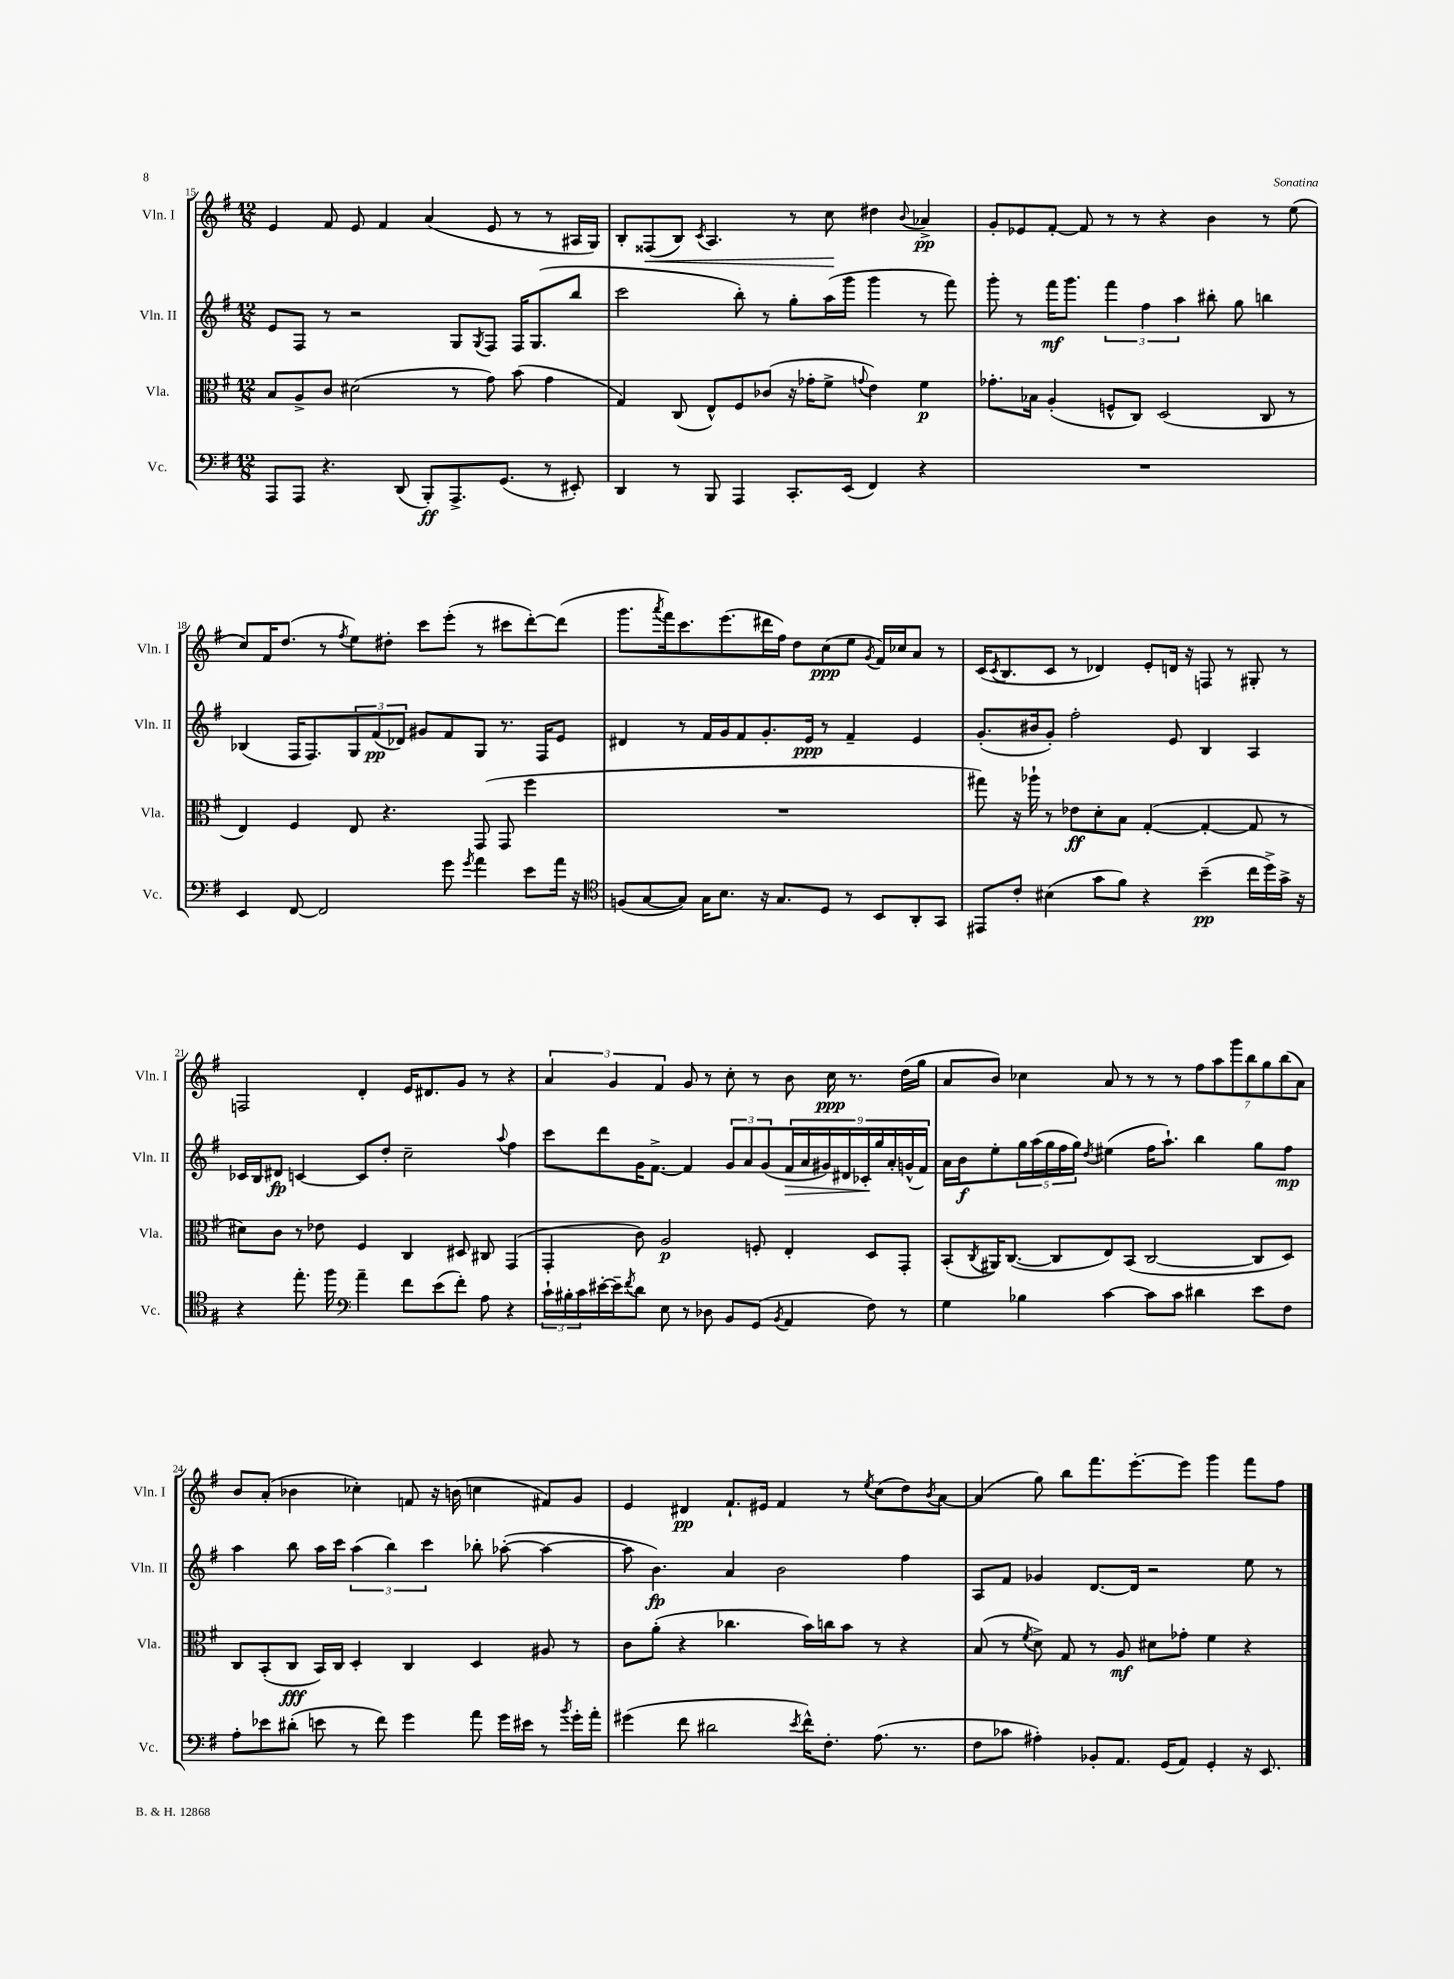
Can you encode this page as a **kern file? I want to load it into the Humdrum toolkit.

**kern	**kern	**kern	**kern
*staff4	*staff3	*staff2	*staff1
*clefF4	*clefC3	*clefG2	*clefG2
*k[f#]	*k[f#]	*k[f#]	*k[f#]
*M12/8	*M12/8	*M12/8	*M12/8
8AAA	8B	8e	4e
8AAA	8A^	8F#	.
4.r	8c	8r	8f#
.	(2d#	2r	8e
.	.	.	4f#
(8DD	.	.	.
8BBB')	.	.	(4a
8.AAA^	8r	8G	.
.	.	8qG	.
.	8g)	8F#	8e
(8.GG	.	.	.
.	(8b	16F#	8r
.	.	(8.G	.
8r	4g	.	8r
8EE#')	.	8bb	16A#
.	.	.	16G)
=	=	=	=
4DD	4G)	2ccc	8B'
.	.	.	(8F##
8r	(8C	.	8B)
.	.	.	8qc
8BBB	8E^^)	.	4.A
4AAA	8F#	8bb')	.
.	(8c-	8r	.
8.CC'	16r	8gg'	8r
.	16g-'	.	.
.	8f#^	(16aa	8cc
(16EE	.	16ggg	.
.	8qqg	.	.
4FF#)	4e)	4ggg	4dd#
.	.	.	8qqb
4r	4f#	8r	4a-^
.	.	8fff#)	.
=	=	=	=
1.r	8.g-'	8ggg'	8g'
.	.	8r	8e-
.	16B-	.	.
.	(4A'	16fff#	[8f#'
.	.	8.ggg	.
.	.	.	8f#]
.	8F^^	6fff#	8r
.	8C)	.	8r
.	.	6ff#	.
.	(2D	.	4r
.	.	6aa	.
.	.	8bb#'	4b
.	.	8gg	.
.	8C	4bb	8r
.	8r	.	(8ee
=	=	=	=
4EE	4E)	(4B-	8cc)
.	.	.	16f#
.	.	.	(8.dd
[8FF#	4F#	16F#	.
.	.	8.F#)	.
2FF#]	.	.	8r
.	.	.	8qff#
.	8E	12G	8ee)
.	.	(12f#	.
.	4.r	.	8dd#'
.	.	12d-)	.
.	.	8g#	8ccc
8g	.	8f#	(8eee'
8qg	.	.	.
4a	(8GG	8G	8r
.	8GG	8.r	8ccc#
8e	4ff#	.	[8ddd')
.	.	16F#	.
16a	.	8e	(8ddd]
16r	.	.	.
=	=	=	=
*clefC4	*	*	*
(8F	1.r	4d#	8.ggg
[8G	.	.	.
.	.	.	8qaaa
.	.	.	16fff#)
8G])	.	8r	8.ccc
16G	.	16f#	.
8.B	.	16g	(8.eee
.	.	8f#	.
16r	.	8.g'	16ddd#
8.G	.	.	16ff#)
.	.	.	8dd
.	.	16e	.
8D	.	8r	(8cc
8r	.	4f#~	8ee
.	.	.	8qg
8BB	.	.	16f#)
.	.	.	16cc-
8AA'	.	4e	8a
8GG	.	.	8r
=	=	=	=
8EE#	8gg#)	(8.g'	(16c
.	.	.	8qc
.	.	.	8.B
8c'	16r	.	.
.	16aa-`	16b#	.
(4B#	8r	8g')	8c
.	8e-	2ff#'	8r
8g	8d'	.	4d-)
8f#)	8B	.	.
4r	([4G'	.	8e'
.	.	8e	16d
.	.	.	16r
(4b~	4G'_	4B	8F
.	.	.	8r
16cc	8G]	4A	8G#'
16dd^)	.	.	.
16g^	8r	.	8r
16r	.	.	.
=	=	=	=
4r	8d#)	16c-	2F
.	.	16B	.
.	8c	8d#	.
8.ee'	8r	[4c	.
.	8e-	.	.
16ff#	.	.	.
*clefF4	*	*	*
4a~	4F#	8c]	4d'
.	.	8dd'	.
8f#	4C	2cc~	16e
.	.	.	8.d#
(8e	.	.	.
8f#')	8D#	.	8g
8A	8C#	.	8r
.	.	8qqaa	.
4r	(4GG	4ff#	4r
=	=	=	=
24c`	4GG'	8ccc	6a
24B#'	.	.	.
24c	.	.	.
[16e#'	.	8ddd	.
.	.	.	6g
16e#~]	.	.	.
8qf#	.	.	.
8d	8c)	16g	.
.	.	[8.f#^	.
.	.	.	6f#
8E	2A	.	.
8r	.	4f#]	8g
8D-	.	.	8r
8BB	.	12g	8cc'
.	.	12a	.
(8GG	8F'	.	8r
.	.	(12g	.
8qBB	.	.	.
4AA	4E'	18f#	8b
.	.	18a	.
.	.	18g#)	.
.	.	.	16cc
.	.	18d#	.
.	.	.	8.r
.	.	18c-'	.
8F#)	8D	.	.
.	.	18gg	.
.	.	18a'	.
8r	8GG'	.	(16dd
.	.	(18g^^	.
.	.	.	16gg
.	.	18f#)	.
=	=	=	=
4G	(8BB'	16a	8a
.	.	16b	.
.	8qC	.	.
.	16AA#)	8ee'	8b)
.	([8.C	.	.
4B-	.	20gg	4cc-
.	.	(20aa	.
.	.	20gg	.
.	8C]	.	.
.	.	20ff#	.
.	.	20gg)	.
.	.	8qdd	.
[4c	8E)	(4ee#	8a
.	(8BB	.	8r
8c]	[2C	16ff#	8r
.	.	8.aa`)	.
8c	.	.	8r
4d#	.	4bb	14ff#
.	.	.	14aa
.	.	.	14ggg
.	.	.	14bb
8e	8C]	8gg	.
.	.	.	14gg
.	.	.	(14bb
8F#	8D)	8ff#	.
.	.	.	14a)
=	=	=	=
8A'	8C	4aa	8b
8e-	(8BB'	.	(8a'
(8d#'	8C	8bb	4b-
8e	16BB)	16aa	.
.	16C	16ccc	.
8r	4D'	(6aa	4cc-')
8f#)	.	.	.
.	.	6bb)	.
4g	4C	.	8f
.	.	6ccc	.
.	.	.	16r
.	.	.	(16b
8a	4D	8bb-'	4cc
16g	.	([8aa-'	.
16e#	.	.	.
8r	8A#	4aa-_	8f#)
8qb	.	.	.
16g'	8r	.	8g
16a'	.	.	.
=	=	=	=
(4g#	8c	8aa-]	4e
.	(8a'	4.b)	.
8f#	4r	.	4d#
2d#	.	.	.
.	4.cc-	4a	8.f#`
.	.	.	16e#
.	.	2b	4f#
8qe	.	.	.
16f#^^)	16b)	.	.
8.F#'	16cc	.	.
.	8b	.	8r
.	.	.	8qee
(8.A	8r	.	(8cc
.	4r	4ff#	8dd)
8.r	.	.	.
.	.	.	8qb
.	.	.	[8a
=	=	=	=
8F#	(8B	8A	(4a]
8c-	8r	8f#	.
.	8qf#	.	.
4A#')	8d^)	4g-	8gg)
.	8G	.	8bb
8BB-'	8r	[8.d	8.fff#
8.AA	8A	.	.
.	.	16d]	[8.eee'
.	8d#	2r	.
(16GG	.	.	.
8AA)	8g-'	.	8eee]
4GG'	4f#	.	4ggg
16r	4r	8ee	8fff#
8.EE	.	.	.
.	.	8r	8ff#
==	==	==	==
*-	*-	*-	*-
